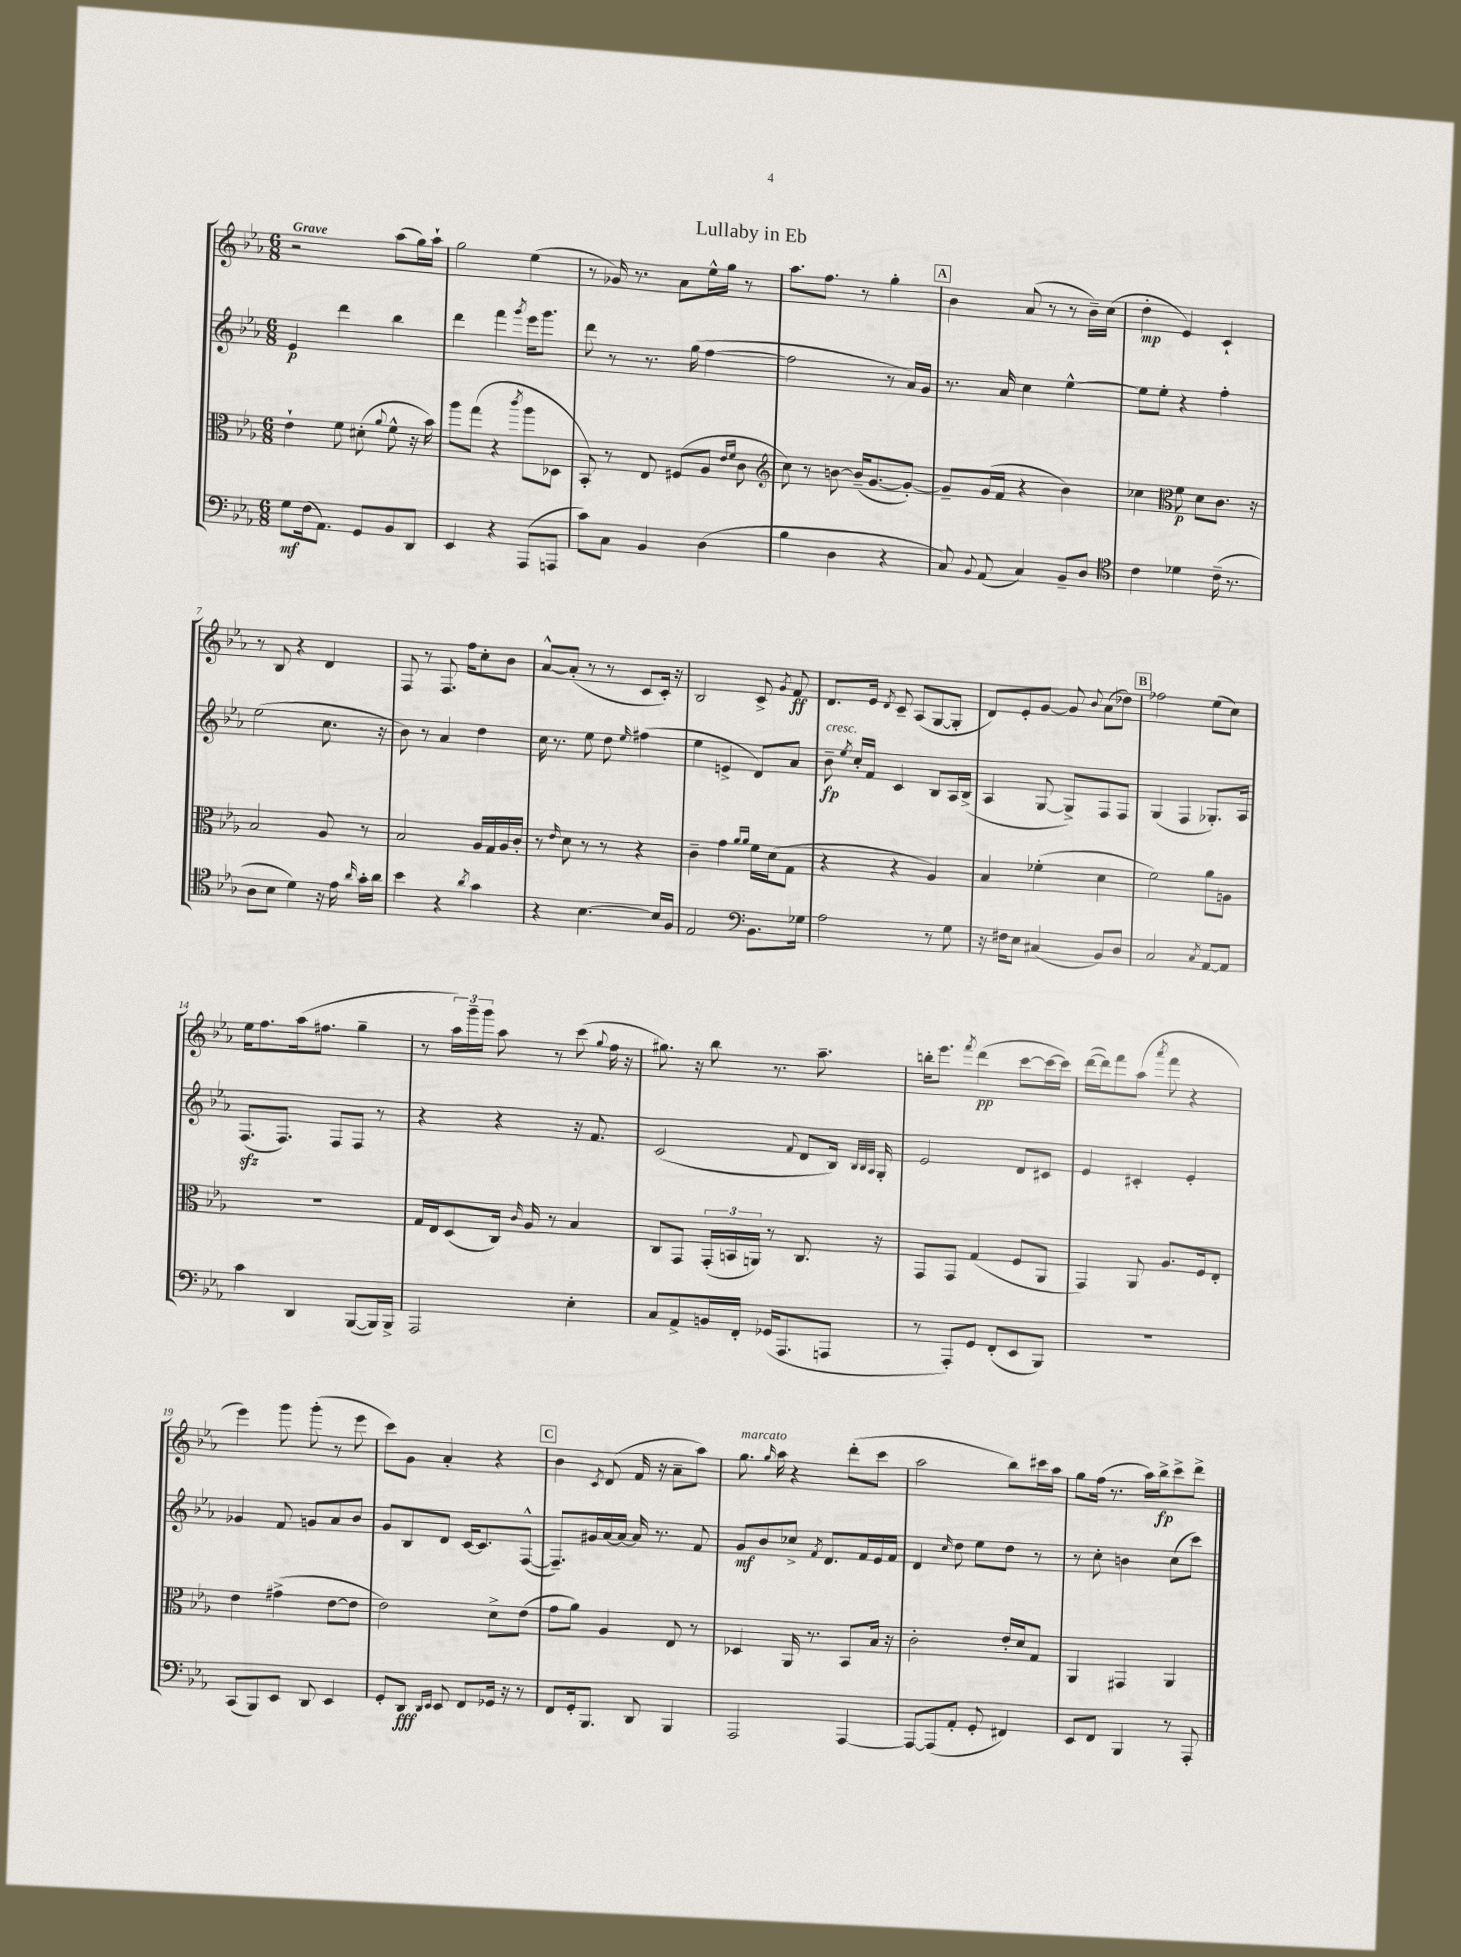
\header { title = "Lullaby in Eb" }
<<
\new StaffGroup <<
\new Staff = "s0" {
    \clef treble \key ees \major \numericTimeSignature \time 6/8 \tempo "Grave"
    \autoBeamOff r2 aes''8[( g''16) aes''16]-! |
    g''2 ees''4( |
    r8 ges'16) r8. aes'8[ ees''16-^ g''16] r8 |
    aes''8.[ f''8.] r8 g''4-. |
    \mark \markup { \box "A" } bes'4 aes'8( r8 r8 bes'16[--) c''16]( |
    d''4-.\mp ees'4) c'4-! |
    r8 bes8 r4 d'4 |
    f8 r8 f8. f''16[ c''8-. bes'8] |
    aes'8[~-^ aes'8]-.( r8 r8 c'8[ c'16]-.) r16 |
    bes2 c'8-> \acciaccatura { g'8 } f'8\ff |
    d'8.[ ees'16] \acciaccatura { d'8 } c'8-- aes8[( g8~ g8]-. |
    d'8[) ees'8-. g'8]~ g'8 \appoggiatura { bes'8 } aes'8[( des''8]) |
    \mark \markup { \box "B" } fes''2 ees''8[( c''8]) |
    ees''16[ f''8. aes''16( fis''8.] g''4-- |
    r8 \tuplet 3/2 { aes''16[) g'''16-- g'''16] } aes''8 r8 c'''8( \appoggiatura { g''8 } f''16 r16 |
    gis''8.) r16 bes''8 r8. aes''8.-- |
    b''16[-. ees'''8.] \acciaccatura { f'''8 } d'''4\pp( c'''8[~ c'''16~ c'''16]) |
    d'''16[~( d'''16) f'''8 aes''8]( \acciaccatura { aes'''8 } f'''8 r4 |
    ees'''4) g'''8 g'''8-.( r8 ees'''8 |
    c'''8[) g'8] aes'4-. r4 |
    \mark \markup { \box "C" } bes'4 \acciaccatura { c'8 } d'8( f'16 r16 aes'8[-- aes''8]) |
    g''8.^\markup { \italic "marcato" } \grace { g''16 } aes''16 r4 d'''8[-.( c'''8] |
    aes''2 bes''8[) cis'''16 aes''16] |
    g''8[ f''16]( r8. aes''16[) bes''16->\fp c'''8-> d'''8]-> \bar "|." |
}
\new Staff = "s1" {
    \clef treble \key ees \major \numericTimeSignature \time 6/8
    \autoBeamOff ees'4\p d'''4 bes''4 |
    d'''4 f'''4 \acciaccatura { g'''8 } ees'''16[ g'''8.] |
    d'''8 r8 r8. g''16( f''4~ |
    f''2 r8 aes'16[) g'16] |
    \mark \markup { \box "A" } r8. aes'16 c''4 ees''4~-^ |
    ees''8[ ees''8]-. r4 f''4-. |
    ees''2( c''8. r16 |
    bes'8) r8 aes'4 d''4 |
    c''16 r8. ees''8 d''8 \grace { ees''16 } fis''4( |
    ees''4 e'4-> d'8[) aes'8] |
    bes'8--\fp^\markup { \italic "cresc." } \acciaccatura { ees''8 } c''16[-. f'16] c'4 bes8[ aes16 bes16]->( |
    aes4 g8~ g8[->) f8 f8] |
    \mark \markup { \box "B" } g4( f4 ges8.[-.) aes16] |
    f8.[\sfz( f8.]) f8[ f8] r8 |
    r4 r4 r16 f'8. |
    c'2( \appoggiatura { f'8 } d'8[ bes16]) \grace { bes32[ bes32 aes32] } g16-. |
    ees'2 d'8[ cis'8] |
    ees'4 cis'4-. ees'4-. |
    ges'4 f'8 g'8[ aes'8 bes'8] |
    g'8[ bes8 d'8] c'16[~ c'8. f8]~-^( |
    \mark \markup { \box "C" } f8.[--) gis'16 aes'16~ aes'16]~ aes'16 r8. f'8 |
    g'8[\mf bes'8 ces''8]-> \acciaccatura { f'8 } d'8.[ f'16 ees'16 f'16] |
    d'4 \grace { c''16 } d''8 ees''8[ d''8] r8 |
    r8 c''8-. b'4 c''8[( c'''8]) \bar "|." |
}
\new Staff = "s2" {
    \clef alto \key ees \major \numericTimeSignature \time 6/8
    \autoBeamOff ees'4-! f'8 dis'8-.( \appoggiatura { aes'8 } f'8-^ r16 bes'16) |
    aes''8[ g''8]( r4 \acciaccatura { c'''8 } aes''8[ des8] |
    bes,8-.) r8 ees8 fis8[( aes8] \grace { ees'16[ f'16] } c'8 |
    \clef treble c''8) r8 b'8~ b'16[--( g'8.~ g'8]~-.) |
    \mark \markup { \box "A" } g'8[-- g'16( f'16] r4 bes'4) |
    ces''4 \clef alto f'8\p d'8[ c'8.] r16 |
    bes2 aes8 r8 |
    bes2 aes16[ g16 aes16 c'16]-. |
    r8 \grace { ees'16 } d'8 r8 r8 r4 |
    c'4-- g'4 \grace { aes'16[ aes'16] } f'16[ d'16( g8] |
    r4 r4 aes4) |
    bes4 fes'4-.( d'4 |
    \mark \markup { \box "B" } f'2) aes'8[ a8] |
    R2. |
    g16[ ees16 d8( c16]) \grace { c'16 } aes16 r8 bes4 |
    c8[ g,8] \tuplet 3/2 { g,16[-.( b,16 a,16]) } r8 c8. r16 |
    g,8[ g,8] g4( f8[ aes,8] |
    g,4) aes,8 aes8.[ f16 ees8]-. |
    ees'4 gis'4->( ees'8[~ ees'8] |
    ees'2) d'8[-> ees'8]( |
    \mark \markup { \box "C" } g'8[ aes'8]) aes4 ees8 r8 |
    des4 aes,16 r8. bes,8[ bes16] r16 |
    c'2-. ees'16[-. d'16 g8] |
    aes,4 gis,4 aes,4 \bar "|." |
}
\new Staff = "s3" {
    \clef bass \key ees \major \numericTimeSignature \time 6/8
    \autoBeamOff g8[\mf f16( aes,8.]) g,8[ bes,8 d,8] |
    ees,4 r4 aes,,8[( a,,8] |
    c'8[) c8] bes,4 d4( |
    bes4 d4 r4 |
    \mark \markup { \box "A" } c8) \appoggiatura { bes,8 } aes,8( c4) bes,8[-- d8] |
    \clef tenor c'4 des'4 c'16--( r8. |
    aes8[ bes8] d'4) r16 ees'16 \grace { aes'16 } g'16[-. aes'16] |
    bes'4 r4 \acciaccatura { aes'8 } g'4 |
    r4 bes4.~ bes16[ f16] |
    ees2 \clef bass bes,8.[ ges16] |
    aes2 r8 g8 |
    r16 fis16[ ees8] cis4( bes,8[) d8] |
    \mark \markup { \box "B" } c2 \acciaccatura { c8 } aes,8[~ aes,8] |
    c'4 d,4 bes,,8[~( bes,,16) bes,,16]-> |
    aes,,2 ees4-. |
    c8[ aes,8-> b,16 f,16]-. ges,16[( aes,,8. a,,8] |
    r8 aes,,8[-.) g,8] f,8[-.( ees,8 bes,,8]) |
    R2. |
    c,8[( bes,,8) ees,8] d,8 ees,4 |
    g,8[-. d,8]\fff \grace { d,16[ ees,16] } ees,8 f,8[ ges,16] r16 r8 |
    \mark \markup { \box "C" } f,8[ g,16-. bes,,8.] d,8 bes,,4 |
    aes,,2 aes,,4~ |
    aes,,8[~ aes,,8( aes,8]-. g,8-. fis,4) |
    ees,8[ f,8] bes,,4 r8 aes,,8-. \bar "|." |
}
>>
>>
